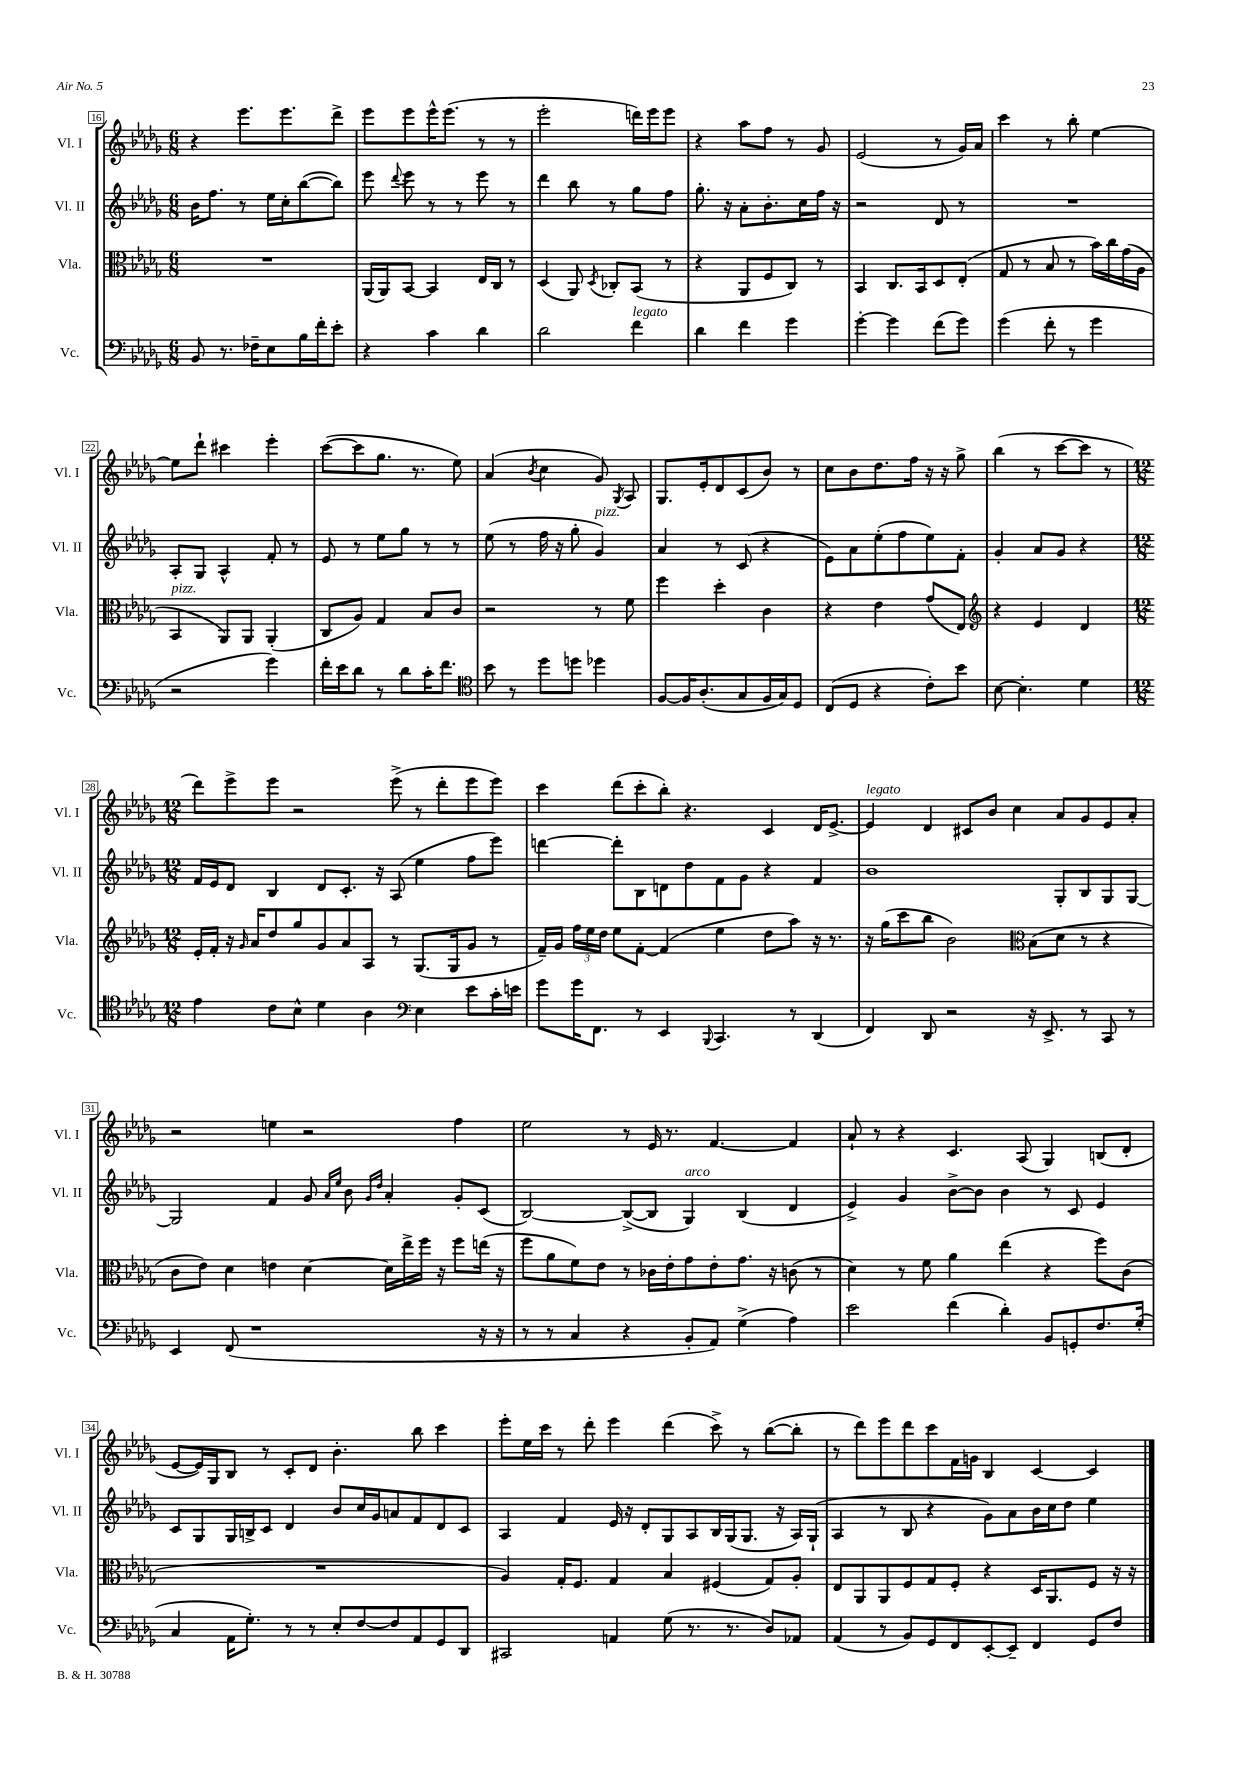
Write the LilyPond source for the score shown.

<<
\new StaffGroup <<
\new Staff = "s0" \with { instrumentName = "Vl. I" shortInstrumentName = "Vl. I" } {
    \clef treble \key des \major \numericTimeSignature \time 6/8
    \autoBeamOff r4 ees'''8.[ ees'''8. des'''8]-> |
    ees'''8[ ees'''8 ees'''16-^ ees'''8.]( r8 r8 |
    ees'''2-. d'''16[) ees'''16 ees'''8] |
    r4 aes''8[ f''8] r8 ges'8 |
    ees'2( r8 ges'16[) aes'16] |
    c'''4 r8 bes''8-. ees''4~ |
    ees''8[ des'''8]-! cis'''4 ees'''4-. |
    c'''8[~( c'''8 ges''8.] r8. ees''8) |
    aes'4( \acciaccatura { bes'8 } c''4 ges'8) \acciaccatura { ges8 } aes8 |
    ges8.[ ees'16-. des'8 c'8( bes'8]) r8 |
    c''8[ bes'8 des''8. f''16] r16 r16 ges''8-> |
    bes''4( r8 c'''8[~ c'''8] r8 |
    \numericTimeSignature \time 12/8 des'''8[) ees'''8-> ees'''8] r2 ees'''8->( r8 des'''8[-. ees'''8 ees'''8]) |
    c'''4 des'''8[( c'''8-. bes''8]-.) r4. c'4 des'16[ ees'8.]~-> |
    ees'4^\markup { \italic "legato" } des'4 cis'8[ bes'8] c''4 aes'8[ ges'8 ees'8 aes'8]-. |
    r2 e''4 r2 f''4 |
    ees''2 r8 ees'16 r8. f'4.~ f'4 |
    aes'8-! r8 r4 c'4. aes8( ges4) b8[( des'8]-. |
    ees'8[~ ees'16) ges16 bes8] r8 c'8[-. des'8] bes'4.-. bes''8 c'''4 |
    ees'''8[-. ees''16 c'''16] r8 des'''8-. ees'''4 des'''4( c'''8->) r8 bes''8[~( bes''8]-. |
    r8 des'''8[) ees'''8 des'''8 c'''8 f'16 g'16] bes4 c'4~ c'4 \bar "|." |
}
\new Staff = "s1" \with { instrumentName = "Vl. II" shortInstrumentName = "Vl. II" } {
    \clef treble \key des \major \numericTimeSignature \time 6/8
    \autoBeamOff bes'16[ f''8.] r8 ees''16[ c''16-. bes''8~( bes''8]) |
    ees'''8 \appoggiatura { des'''8 } ees'''8 r8 r8 ees'''8 r8 |
    des'''4 bes''8 r8 ges''8[ f''8] |
    ges''8.-. r16 aes'8[-. bes'8.-. c''16 f''16] r16 |
    r2 des'8 r8 |
    R2. |
    aes8[-. ges8] aes4-^ f'8-. r8 |
    ees'8 r8 ees''8[ ges''8] r8 r8 |
    ees''8( r8 f''16 r16 ges''8-. ges'4^\markup { \italic "pizz." }) |
    aes'4 r8 c'8( r4 |
    ees'8[) aes'8 ees''8-.( f''8 ees''8) f'8]-. |
    ges'4-. aes'8[ ges'8] r4 |
    \numericTimeSignature \time 12/8 f'16[ ees'16 des'8] bes4 des'8[ c'8.]-. r16 aes8( ees''4 f''8[ ees'''8]) |
    d'''4~ d'''8[-. bes8 d'8 des''8 f'8 ges'8] r4 f'4 |
    bes'1 ges8[-. bes8 ges8 ges8]~ |
    ges2 f'4 ges'8 \grace { aes'16[ ees''16] } bes'8 \grace { ges'16[ des''16] } aes'4-. ges'8[-. c'8]( |
    bes2~) bes8[~->( bes8] ges4^\markup { \italic "arco" }) bes4( des'4 |
    ees'4->) ges'4 bes'8[~-> bes'8] bes'4 r8 c'8 ees'4 |
    c'8[ ges8 ges16 b16-> c'8] des'4 bes'8[ c''16 ges'16 a'8 f'8 des'8 c'8] |
    aes4 f'4 ees'16 r16 des'8[-. ges8 aes8 bes16 ges16( ges8.] r16 aes16[) ges16]-!( |
    aes4 r8 bes8 r4 ges'8[) aes'8 bes'16 c''16 des''8] ees''4 \bar "|." |
}
\new Staff = "s2" \with { instrumentName = "Vla." shortInstrumentName = "Vla." } {
    \clef alto \key des \major \numericTimeSignature \time 6/8
    \autoBeamOff R2. |
    aes,16[( aes,16) bes,8]~ bes,4 ees16[ c16] r8 |
    des4( aes,8) \acciaccatura { des8 } ces8[-. bes,8]( r8 |
    r4 aes,8[ f8 c8]) r8 |
    bes,4 c8.[ bes,16 des8 ees8]-.( |
    ges8 r8 bes8 r8 bes'16[) c''16 ges'16( aes16] |
    bes,4^\markup { \italic "pizz." } aes,8[) aes,8] aes,4-.( |
    c8[ aes8]) ges4 bes8[ c'8] |
    r2 r8 f'8 |
    f''4 des''4-. c'4 |
    r4 ees'4 ges'8[( ees8]) |
    \clef treble r4 ees'4 des'4 |
    \numericTimeSignature \time 12/8 ees'16[-. f'16]-. r16 \grace { ges'16 } aes'16[ des''8 ges''8 ges'8 aes'8 aes8] r8 ges8.[( ges16 ges'8] r8 |
    f'16[--) ges'16] \tuplet 3/2 { f''16[ ees''16 des''16] } ees''8[ f'8]~-. f'4( ees''4 des''8[ aes''8]) r16 r8. |
    r16 ges''16[( c'''8 bes''8] bes'2) \clef alto bes8[( des'8] r8 r4 |
    c'8[ ees'8]) des'4 e'4 des'4~ des'16[ ees''16-> f''16] r16 f''8[ e''16]( r16 |
    f''8[ aes'8 f'8) ees'8] r8 ces'16[ ees'16-. ges'8 ees'8-. ges'8.] r16 c'8( r8 |
    des'4) r8 f'8 aes'4 ees''4( r4 f''8[) c'8]( |
    R1. |
    aes4) ges16[-. f8.] ges4 bes4 fis4( ges8[) aes8]-. |
    ees8[ aes,8 aes,8 f8 ges8 f8]-. r4 des16[ aes,8. f8] r16 r16 \bar "|." |
}
\new Staff = "s3" \with { instrumentName = "Vc." shortInstrumentName = "Vc." } {
    \clef bass \key des \major \numericTimeSignature \time 6/8
    \autoBeamOff bes,8 r8. fes16[-- ees8 bes16 f'16-. ees'8]-. |
    r4 c'4 des'4 |
    des'2 f'4^\markup { \italic "legato" } |
    des'4 f'4 ges'4 |
    ges'4~-. ges'4 f'8[( ges'8]) |
    ges'4( f'8-. r8 ges'4 |
    r2 ges'4) |
    f'16[-. ees'16 des'8] r8 des'8[ c'16-. f'8.] |
    \clef tenor bes'8 r8 des''8[ d''8] des''4 |
    f8[~ f16 aes8.-.( ges8 f16 ges16) des8] |
    c8[( des8] r4 c'8[-.) bes'8] |
    bes8~ bes4.-. des'4 |
    \numericTimeSignature \time 12/8 ees'4 c'8[ bes8]-^ des'4 aes4 \clef bass ees4 ees'8[ c'16-. e'16] |
    ges'8[ ges'16 f,8.] r8 ees,4 \appoggiatura { bes,,8 } c,4. r8 des,4( |
    f,4) des,8 r2 r16 ees,8.-> r8 c,8 r8 |
    ees,4 f,8( r1 r16 r16 |
    r8 r8 c4 r4 bes,8[-. aes,8]) ges4->( aes4) |
    ees'2 f'4( des'4-.) bes,8[ g,8-. f8. ges16]-.( |
    c4 aes,16[ ges8.]-.) r8 r8 ees8[-. f8~ f8 aes,8 ges,8 des,8] |
    cis,2 a,4 ges8( r8. r8. des8[) aes,8] |
    aes,4( r8 bes,8[) ges,8 f,8 ees,8~-. ees,8]-- f,4 ges,8[ f8] \bar "|." |
}
>>
>>
\layout { \context { \Score currentBarNumber = #16 \override BarNumber.stencil = #(make-stencil-boxer 0.1 0.3 ly:text-interface::print) } }
